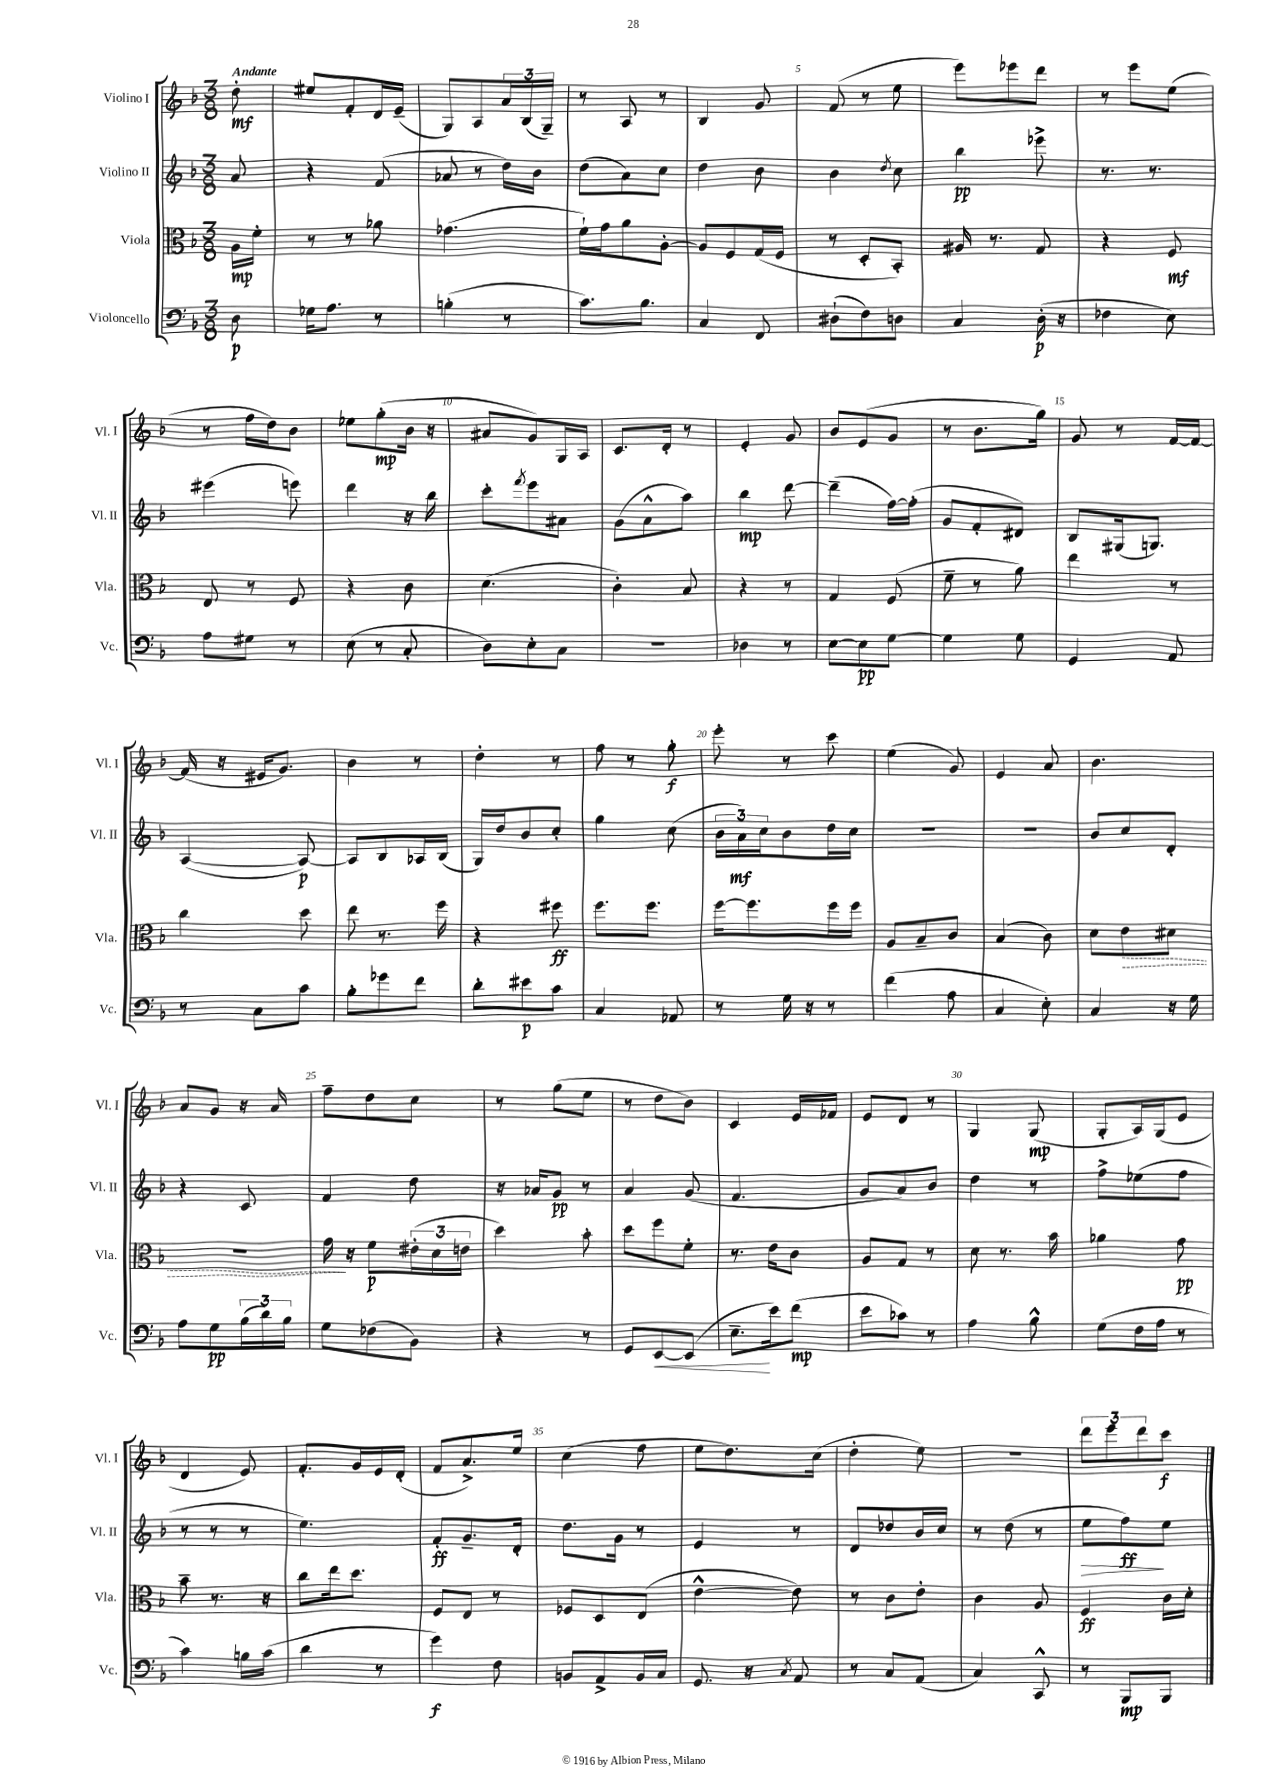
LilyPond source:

<<
\new StaffGroup <<
\new Staff = "s0" \with { instrumentName = "Violino I" shortInstrumentName = "Vl. I" } {
    \clef treble \key f \major \numericTimeSignature \time 3/8 \partial 8 \tempo "Andante"
    d''8-.\mf |
    eis''8 f'8-. d'16 e'16--( |
    g8) a8 \tuplet 3/2 { a'16 bes16( g16--) } |
    r8 a8 r8 |
    bes4 g'8 |
    f'8( r8 e''8 |
    e'''8) ees'''8 d'''8 |
    r8 e'''8 e''8( |
    r8 f''16 d''16) bes'8 |
    ees''8 g''8-.\mp( bes'16 r16 |
    ais'8 g'8) g16 a16 |
    c'8. d'16-. r8 |
    e'4-. g'8 |
    bes'8 e'8( g'8 |
    r8 bes'8. g''16) |
    g'8 r8 f'16~ f'16~ |
    f'16( r16 eis'16 g'8.) |
    bes'4 r8 |
    d''4-. r8 |
    f''8 r8 g''8-.\f |
    e'''8-. r8 c'''8 |
    e''4( g'8) |
    e'4 a'8 |
    bes'4. |
    a'8 g'8 r16 a'16 |
    f''8-- d''8 c''8 |
    r8 g''8( e''8 |
    r8 d''8 bes'8) |
    c'4 e'16 fes'16 |
    e'8 d'8 r8 |
    g4 g8\mp( |
    g8-. a16) g16( e'8 |
    d'4 e'8) |
    f'8.-. g'16 e'16 d'16-.( |
    f'8 a'8.->) e''16 |
    c''4( f''8 |
    e''8 d''8.) c''16( |
    d''4-. e''8) |
    R4. |
    \tuplet 3/2 { d'''8 e'''8 d'''8 } c'''8\f \bar "|." |
}
\new Staff = "s1" \with { instrumentName = "Violino II" shortInstrumentName = "Vl. II" } {
    \clef treble \key f \major \numericTimeSignature \time 3/8 \partial 8
    a'8 |
    r4 f'8( |
    aes'8 r8 d''16) bes'16 |
    d''8( a'8) c''8 |
    d''4 bes'8 |
    bes'4 \acciaccatura { d''8 } c''8 |
    bes''4\pp ees'''8-> |
    r8. r8. |
    eis'''4( e'''8) |
    d'''4 r16 bes''16 |
    c'''8-. \acciaccatura { f'''8 } e'''8 ais'8 |
    g'8( a'8-^ a''8) |
    bes''4\mp d'''8~ |
    d'''4--( f''16~) f''16-.( |
    g'8 f'8-. dis'8) |
    bes8 gis16( g8.) |
    a4~( a8~\p) |
    a8 bes8 aes16 bes16( |
    g16) d''16 bes'8 c''8-. |
    g''4 c''8( |
    \tuplet 3/2 { bes'16 a'16\mf) c''16 } bes'8 d''16 c''16 |
    R4. |
    R4. |
    bes'8 c''8 d'8-. |
    r4 c'8 |
    f'4 d''8 |
    r16 aes'16 g'8\pp r8 |
    a'4 g'8( |
    f'4. |
    g'8 a'8) bes'8 |
    d''4 r8 |
    f''8-> ees''8( f''8 |
    r8 r8 r8 |
    e''4.) |
    f'8-.\ff g'8.-- d'16-. |
    d''8. g'16 r8 |
    e'4 r8 |
    d'8 des''8 bes'16 c''16 |
    r8 d''8( r8 |
    e''8\> f''8\ff\!) e''8 \bar "|." |
}
\new Staff = "s2" \with { instrumentName = "Viola" shortInstrumentName = "Vla." } {
    \clef alto \key f \major \numericTimeSignature \time 3/8 \partial 8
    a16\mp f'16-. |
    r8 r8 aes'8 |
    ges'4.( |
    f'16-!) g'16 a'8 a8~-. |
    a8 f8 g16( f16 |
    r8 d8-. bes,8-.) |
    ais16 r8. g8 |
    r4 f8\mf |
    e8 r8 f8 |
    r4 c'8 |
    d'4.( |
    c'4-.) bes8 |
    r4 r8 |
    g4 f8( |
    f'8-- r8 a'8) |
    e''4 r8 |
    c''4 d''8 |
    e''8 r8. f''16 |
    r4 fis''8\ff |
    f''8. f''8. |
    f''16~ f''8. f''16 f''16 |
    a8 bes8-- c'8 |
    bes4( c'8) |
    d'8 \once \override Hairpin.style = #'dashed-line e'8\> dis'8 |
    R4. |
    g'16\! r16 f'8\p \tuplet 3/2 { eis'16-.( d'16 e'16 } |
    d''4) bes'8-. |
    d''8 f''8 f'8-. |
    r8. e'16 c'8 |
    a8 g8 r8 |
    d'8 r8. bes'16 |
    aes'4 g'8\pp |
    bes'8-- r8. r16 |
    c''8 e''16 d''8. |
    f8 e8 r8 |
    fes8 d8 e8( |
    e'4~-^ e'8) |
    r8 c'8 e'8-. |
    c'4 a8 |
    f4\ff c'16 d'16-. \bar "|." |
}
\new Staff = "s3" \with { instrumentName = "Violoncello" shortInstrumentName = "Vc." } {
    \clef bass \key f \major \numericTimeSignature \time 3/8 \partial 8
    d8\p |
    ges16 a8. r8 |
    b4-.( r8 |
    c'8.) bes8. |
    c4 f,8 |
    dis8-!( f8) d8 |
    c4 d16-.\p( r16 |
    fes4 e8) |
    a8 gis8 r8 |
    e8( r8 c8-. |
    d8) e8-. c8 |
    R4. |
    des4 r8 |
    e8~ e8\pp g8~ |
    g4 g8 |
    g,4 a,8 |
    r8 c8 c'8 |
    bes8-. ges'8 f'8 |
    d'8-. eis'8\p c'8 |
    c4 aes,8 |
    r8 g16 r16 r8 |
    f'4( a8 |
    c4 e8-.) |
    c4 r16 g16 |
    a8 g8\pp \tuplet 3/2 { bes16( d'16) bes16 } |
    g8 fes8( bes,8) |
    r4 r8 |
    g,8 e,8~\< e,8( |
    e8.--\! e'16) f'8\mp( |
    e'8 ces'8) r8 |
    a4 bes8-^ |
    g8( f16 a16 r8 |
    c'4) b16 c'16( |
    d'4 r8 |
    g'4\f) f8 |
    b,8 a,8-> b,16 c16 |
    g,8. r16 \acciaccatura { c8 } a,8 |
    r8 c8 a,8( |
    c4) c,8-^ |
    r8 bes,,8\mp bes,,8 \bar "|." |
}
>>
>>
\layout { \context { \Score \override BarNumber.break-visibility = ##(#f #t #t) barNumberVisibility = #(every-nth-bar-number-visible 5) } }
